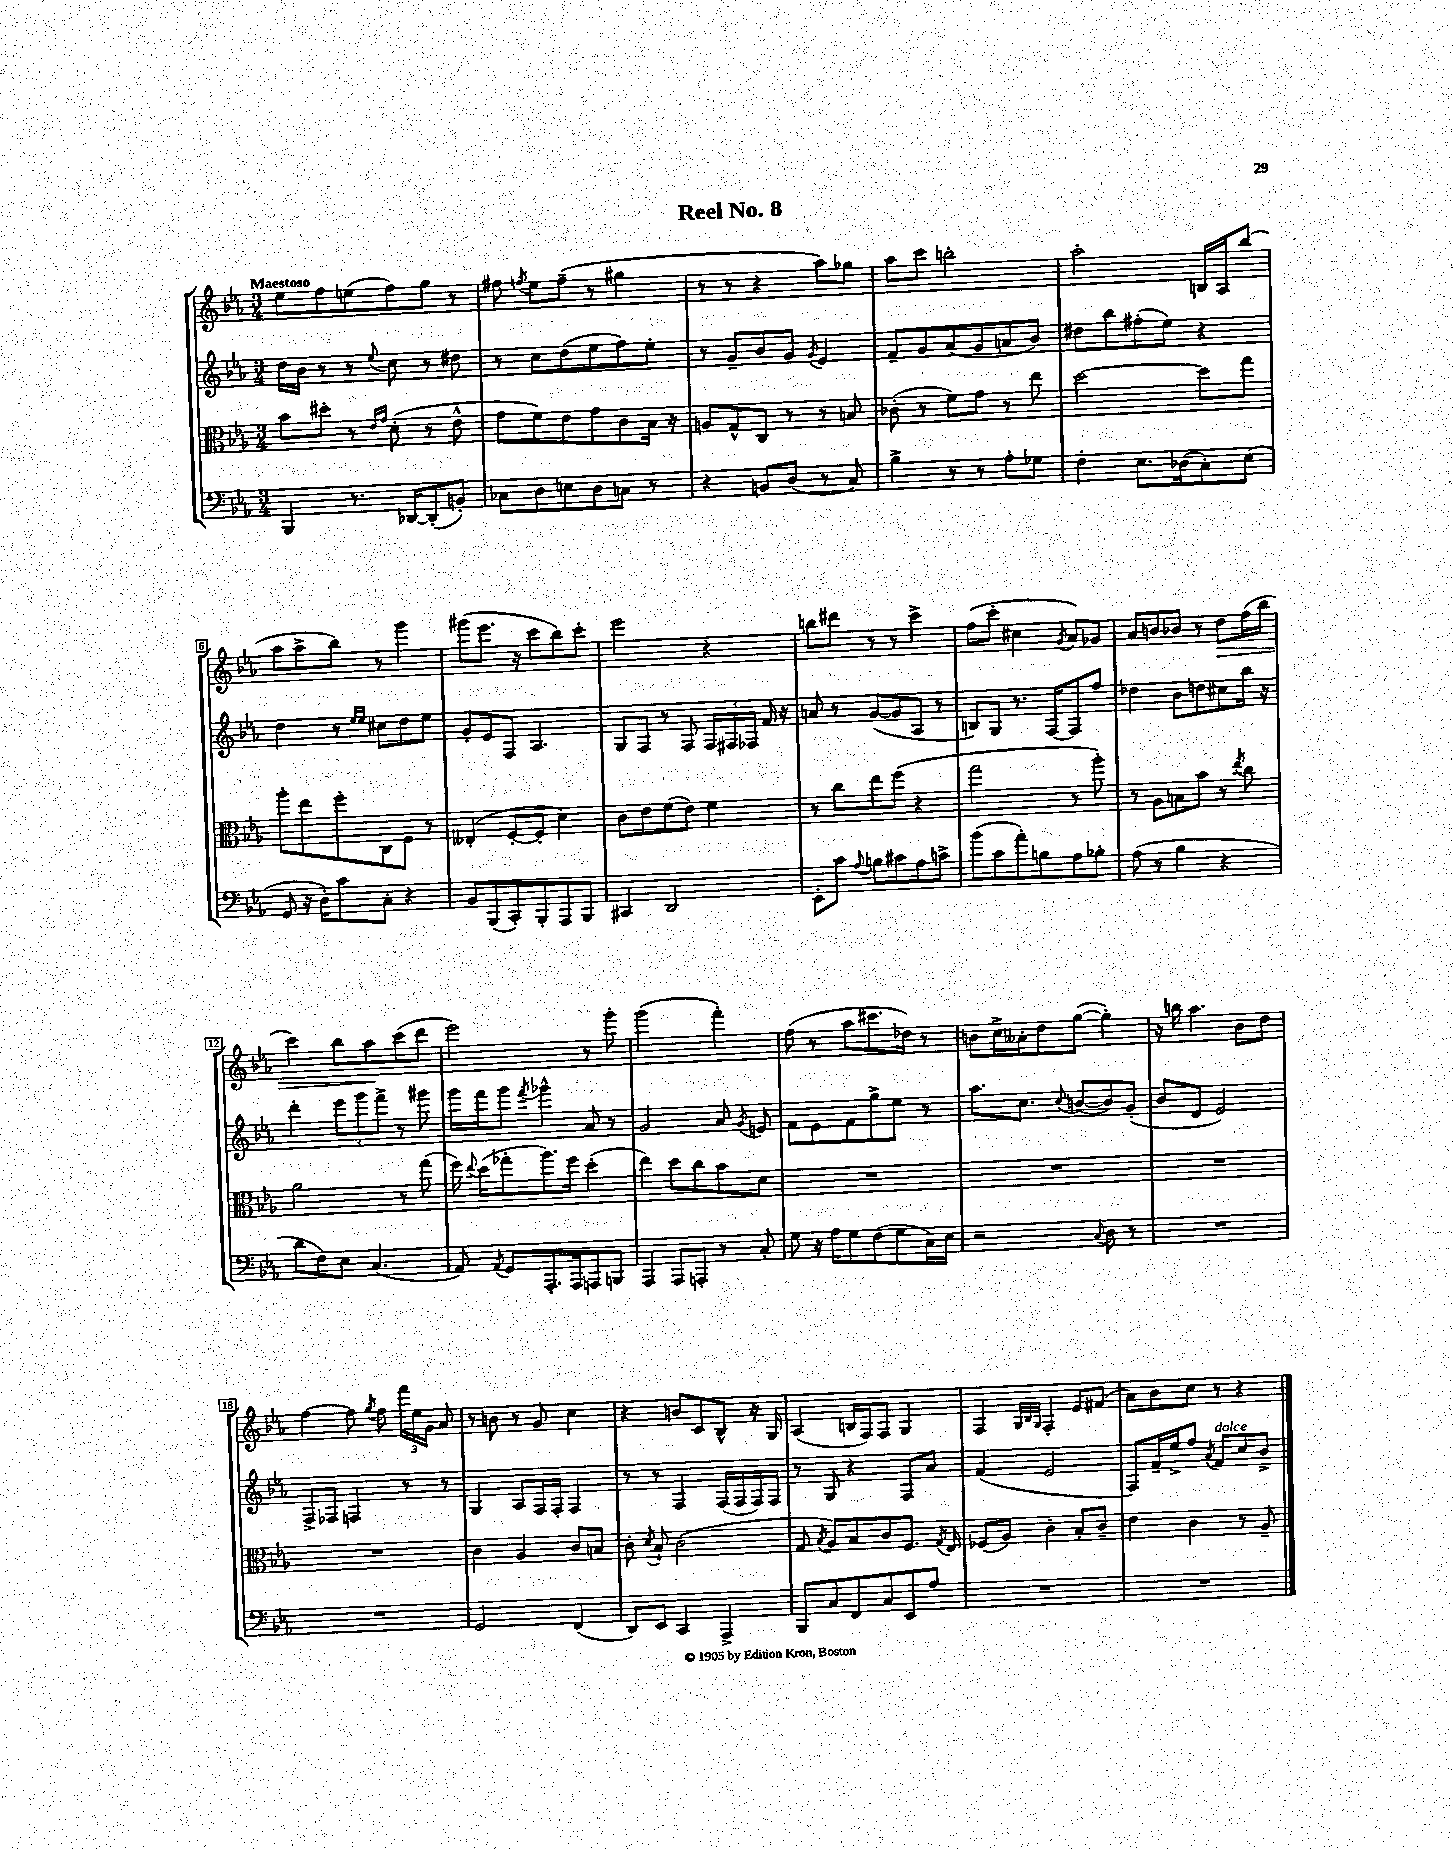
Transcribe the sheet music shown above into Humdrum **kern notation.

**kern	**kern	**kern	**kern
*staff4	*staff3	*staff2	*staff1
*clefF4	*clefC3	*clefG2	*clefG2
*k[b-e-a-]	*k[b-e-a-]	*k[b-e-a-]	*k[b-e-a-]
*M3/4	*M3/4	*M3/4	*M3/4
4BBB-	8b-	16dd	8ee-
.	.	16b-	.
.	8dd#'	8r	8ff
8.r	8r	8r	(8ee
.	16qqe-	.	.
.	16qqg	8qqee-	.
.	(8d'	8cc	8ff)
[16DD-	.	.	.
(8DD-']	8r	8r	8gg
8BB')	8e-^^	8dd#	8r
=	=	=	=
8C-	8g	8r	8ff#
.	.	.	8qff
8D	8f)	8cc	8ee-
8E	8e-	(8dd	(8ff~
8D	8g	8ee-	8r
8C	8c	8ff)	4gg#
8r	16B-	8ee-'	.
.	16r	.	.
=	=	=	=
4r	8A	8r	8r
.	8G^^	8g~	8r
8BB	8C	8b-	4r
(8D	8r	8g	.
.	.	8qg	.
8r	8r	4e-	8aa-)
8C)	8B	.	8gg-
=	=	=	=
4B-^	(8c-'	8f~	8aa-
.	8r	8g	8ccc
8r	8f)	(8a-	2bb'
8r	8g	8g	.
8A-'	8r	8a	.
8G-	8ee-	8b-)	.
=	=	=	=
4F'	[2dd	8dd#	2aa-'
.	.	8bb-	.
8.E-	.	(8ff#'	.
.	.	8ee-)	.
(16D-	.	.	.
8C')	8dd]	4r	16B
.	.	.	16A-
(8E-	8gg	.	(8bb-
=	=	=	=
8GG	8aa-'	4dd	8aa-
16r	8ee-	.	8aa-^
16D')	.	.	.
8c	8ff'	8r	8bb-)
.	.	16qqee-	.
.	.	16qqee-	.
8C'	8C	8cc#	8r
4r	8F	8dd	4ggg
.	8r	8ee-	.
=	=	=	=
8BB-	(4E--'	8g'	(8ggg#
(8BBB-	.	8e-	8.eee-
8CC')	[8F'	8F	.
.	.	.	16r
8BBB-'	8F']	4.A-	8ccc
8AAA-	4d)	.	8bb-)
8BBB-	.	.	8ccc'
=	=	=	=
4CC#	8c	8G	2eee-
.	8e-	8F	.
2DD	(8f	8r	.
.	8e-)	8F	.
.	4f	24F	4r
.	.	24F#	.
.	.	24F-	.
.	.	16f	.
.	.	16r	.
=	=	=	=
8EE-'	8r	8a	8bb
8c	8cc	8r	8ddd#
8qqA-	.	.	.
8B	8ee-	([8g	8r
8c#	(8ff	8g]	8r
8A-	4r	8A-	4ccc^
8c^	.	8r	.
=	=	=	=
(8b-	2gg	8B)	(8ff
8c	.	8G	8ccc'
8a-')	.	8.r	4cc#
8B	.	.	.
.	.	[16F	.
.	.	.	8qg
8A-	8r	8F]	8a-)
8B-'	8aa-')	8ff	8g-
=	=	=	=
(8A-	8r	4dd-	8a-
8r	8A-	.	8b
4B-	8B	8b-	8b-
.	8b-	8dd	8r
4r	8r	8cc#	8dd
.	8qee-	.	.
.	8cc	16bb-	(16ff
.	.	16r	16bb-
=	=	=	=
8d	2a-	4ddd'	4ccc)
8F)	.	.	.
8E-	.	12eee-	8bb-
.	.	12ggg	.
(4.C	.	.	8aa-
.	.	12fff^	.
.	8r	8r	(8ccc
.	(8gg	8ggg#	8ddd
=	=	=	=
8AA-)	16ff)	16ggg	2eee-)
.	8qqee-	.	.
.	(16dd	16fff	.
8qAA-	.	.	.
8GG	8gg-'	8ggg	.
.	.	8qfff	.
8.AAA-'	8.aa-)	4ggg-^^	.
16AAA-	16ff	.	.
8AAA	(4dd'	8a-	8r
8BBB	.	8r	8ggg'
=	=	=	=
4AAA-	4ee-)	2g	(2ggg
8AAA-	8dd	.	.
8AAA'	8cc	.	.
8r	8b-	8a-	4fff')
.	.	8qg	.
8C'	8d	8e	.
=	=	=	=
8G	2.r	8f	(8ff
16r	.	8e-	8r
16A-	.	.	.
8G	.	8f	8aa-
(8F	.	8gg^	8.ccc#
8G	.	8ee-	.
.	.	.	16dd-)
16C)	.	8r	8r
16E-	.	.	.
=	=	=	=
2r	2.r	8.aa-	8b
.	.	.	16cc^
.	.	8.cc	16a--'
.	.	.	8dd
.	.	8qqcc	.
.	.	([8b	([8gg
8qqC	.	.	.
8D	.	8b])	4gg'])
8r	.	(8g'	.
=	=	=	=
2.r	2.r	8b-	16r
.	.	.	16bb
.	.	8d	4.aa-
.	.	2e-)	.
.	.	.	8b-
.	.	.	8dd
=	=	=	=
2.r	2.r	8F^	[4ff
.	.	8F-	.
.	.	4F	8ff]
.	.	.	8qgg
.	.	.	8ff
.	.	8r	24fff
.	.	.	24ee-
.	.	.	24g
.	.	8r	8a-
=	=	=	=
2GG	4c	4G	8r
.	.	.	8b
.	4A-	8A-	8r
.	.	16F	8g
.	.	16F'	.
(4FF	8c	4F	4cc
.	8B	.	.
=	=	=	=
8DD)	8c'	8r	4r
.	8qd	.	.
8EE-	8B-`	8r	.
4CC	(2c	4F	8b
.	.	.	8c
4AAA-^	.	(16F	8B-^^
.	.	16F	.
.	.	16F)	16r
.	.	16F	16G
=	=	=	=
8BBB-	8G	8r	(4A-
.	8qB-	.	.
8C	8A-)	8G	.
8FF	8B-	4r	16B
.	.	.	16F)
8C	8c	.	8F
8EE-	8.F	8F	4G
8A-	.	8a-	.
.	8qG	.	.
.	16E-	.	.
=	=	=	=
2.r	(8F-	(4f	4F
.	8A-)	.	.
.	.	.	32qqG
.	.	.	32qqB-
.	.	.	32qqG
.	4c'	2e-	4F'
.	8B-'	.	8e-
.	8c~	.	(8f#
=	=	=	=
2.r	4e-	8F)	8a-)
.	.	16f~	8b-
.	.	16ee-^	.
.	4c	8ff	8cc
.	.	8qa-	.
.	.	8f	8r
.	8r	8cc	4r
.	8A-~	8b-^	.
==	==	==	==
*-	*-	*-	*-
